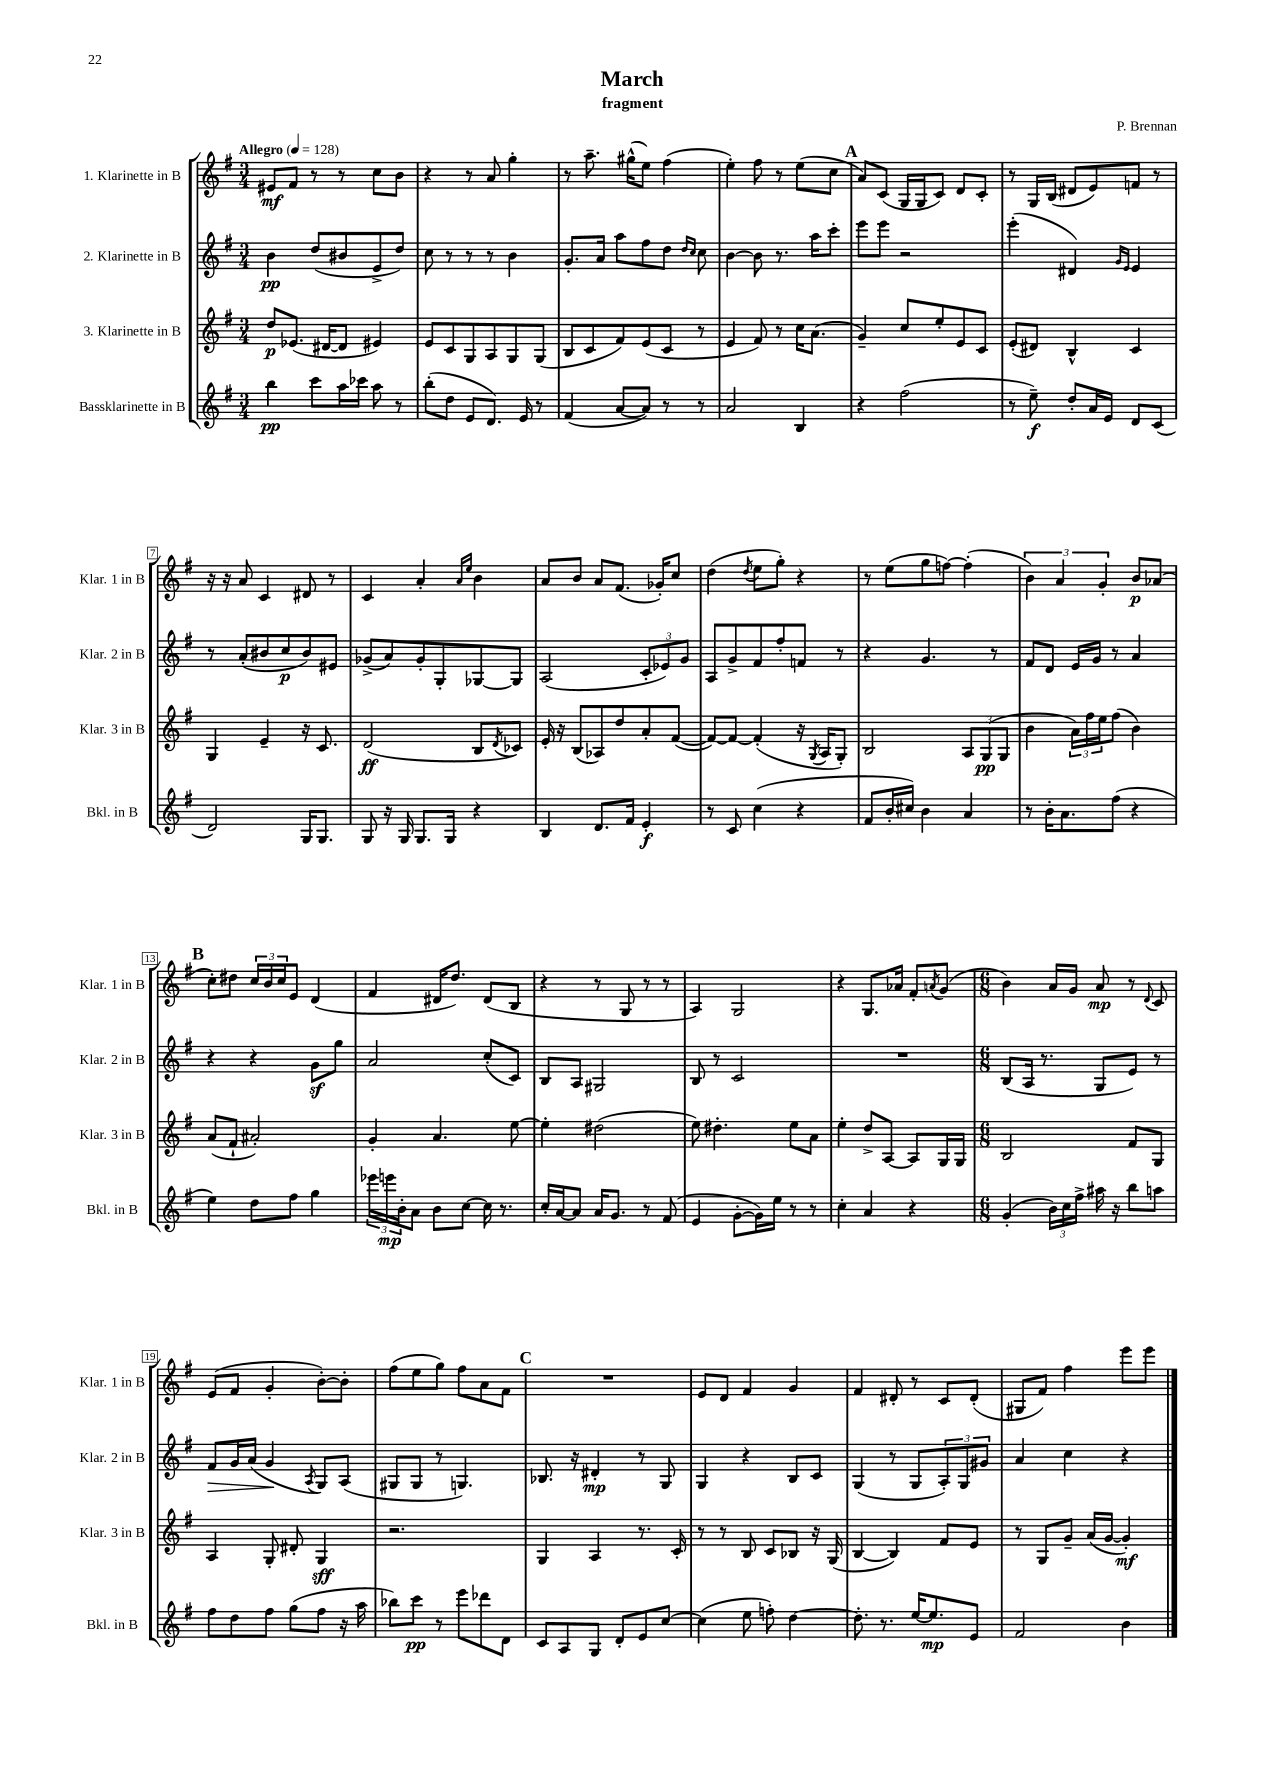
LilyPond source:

\header { title = "March" composer = "P. Brennan" subtitle = "fragment" }
<<
\new StaffGroup <<
\new Staff = "s0" \with { instrumentName = "1. Klarinette in B" shortInstrumentName = "Klar. 1 in B" } {
    \clef treble \key g \major \numericTimeSignature \time 3/4 \tempo "Allegro" 4 = 128
    eis'8\mf fis'8 r8 r8 c''8 b'8 |
    r4 r8 a'8 g''4-. |
    r8 a''8.-- gis''16-^( e''8) fis''4( |
    e''4-.) fis''8 r8 e''8( c''8 |
    \mark \markup { \bold "A" } a'8) c'8( g16 g16 c'8) d'8 c'8-. |
    r8 g16 b16( dis'8 e'8) f'8 r8 |
    r16 r16 a'8 c'4 dis'8 r8 |
    c'4 a'4-. \grace { a'16 e''16 } b'4 |
    a'8 b'8 a'8 fis'8.( ges'16-.) c''8 |
    d''4( \acciaccatura { d''8 } e''8 g''8-.) r4 |
    r8 e''8( g''8 f''8~) f''4-.( |
    \tuplet 3/2 { b'4) a'4 g'4-. } b'8\p aes'8( |
    \mark \markup { \bold "B" } c''8-.) dis''8 \tuplet 3/2 { c''16 b'16 c''16 } e'8 d'4( |
    fis'4 dis'16 d''8.) dis'8( b8 |
    r4 r8 g8 r8 r8 |
    a4) g2 |
    r4 g8. aes'16 fis'8-. \acciaccatura { a'8 } g'8( |
    \numericTimeSignature \time 6/8 b'4) a'16 g'16 a'8\mp r8 \appoggiatura { d'8 } c'8 |
    e'8( fis'8 g'4-. b'8~-.) b'8-. |
    fis''8( e''8 g''8) fis''8 a'8 fis'8 |
    \mark \markup { \bold "C" } R2. |
    e'8 d'8 fis'4 g'4 |
    fis'4 dis'8-. r8 c'8 dis'8-.( |
    gis8 fis'8) fis''4 e'''8 e'''8 \bar "|." |
}
\new Staff = "s1" \with { instrumentName = "2. Klarinette in B" shortInstrumentName = "Klar. 2 in B" } {
    \clef treble \key g \major \numericTimeSignature \time 3/4
    b'4\pp d''8( bis'8 e'8-> d''8) |
    c''8 r8 r8 r8 b'4 |
    g'8.-. a'16 a''8 fis''8 d''8 \grace { d''16 c''16 } c''8 |
    b'4~ b'8 r8. a''16 c'''8-. |
    \mark \markup { \bold "A" } e'''8 e'''8 r2 |
    e'''4-.( dis'4) \grace { g'16 e'16 } e'4 |
    r8 a'8-.( bis'8 c''8\p bis'8) eis'8 |
    ges'8->( a'8) ges'8-. g8-. ges8~ ges8 |
    a2( \tuplet 3/2 { c'8-. ees'8) g'8 } |
    a8 g'8-> fis'8 fis''8-. f'8 r8 |
    r4 g'4. r8 |
    fis'8 d'8 e'16 g'16 r8 a'4 |
    \mark \markup { \bold "B" } r4 r4 g'8\sf g''8 |
    a'2 c''8-.( c'8) |
    b8 a8 gis2 |
    b8 r8 c'2 |
    R2. |
    \numericTimeSignature \time 6/8 b8( a16 r8. g8 e'8) r8 |
    fis'8\> g'16 a'16( g'4\! \acciaccatura { a8 } g8) a8( |
    gis8 gis8 r8 g4.) |
    \mark \markup { \bold "C" } bes8. r16 dis'4-.\mp r8 g8 |
    g4 r4 b8 c'8 |
    g4( r8 g8 \tuplet 3/2 { a8-.) g8 gis'8 } |
    a'4 c''4 r4 \bar "|." |
}
\new Staff = "s2" \with { instrumentName = "3. Klarinette in B" shortInstrumentName = "Klar. 3 in B" } {
    \clef treble \key g \major \numericTimeSignature \time 3/4
    d''8\p ees'8.( dis'16~ dis'8 eis'4) |
    e'8 c'8 g8 a8 g8 g8( |
    b8 c'8 fis'8) e'8( c'8 r8 |
    e'4 fis'8) r8 c''16 a'8.( |
    \mark \markup { \bold "A" } g'4--) c''8 e''8-. e'8 c'8 |
    e'8-.( dis'8) b4-^ c'4 |
    g4 e'4-- r16 c'8. |
    d'2\ff( b8 \acciaccatura { d'8 } ces'8) |
    e'16-. r16 b8( aes8) d''8 a'8-. fis'8~( |
    fis'8~) fis'8~ fis'4-.( r16 \acciaccatura { g8 } a16 g8-.) |
    b2 \tuplet 3/2 { a8 g8\pp( g8 } |
    b'4 \tuplet 3/2 { a'16) fis''16 e''16 } fis''8( b'4) |
    \mark \markup { \bold "B" } a'8( fis'8-! ais'2-.) |
    g'4-. a'4. e''8~ |
    e''4-. dis''2( |
    e''8) dis''4.-. e''8 a'8 |
    e''4-. d''8-> a8~ a8 g16 g16 |
    \numericTimeSignature \time 6/8 b2 fis'8 g8 |
    a4 g8-. dis'8-. g4\sff |
    r2. |
    \mark \markup { \bold "C" } g4 a4 r8. c'16-. |
    r8 r8 b8 c'8 bes8 r16 g16( |
    b4~ b4) fis'8 e'8 |
    r8 g8 g'8-- a'16( g'16~ g'4-.\mf) \bar "|." |
}
\new Staff = "s3" \with { instrumentName = "Bassklarinette in B" shortInstrumentName = "Bkl. in B" } {
    \clef treble \key g \major \numericTimeSignature \time 3/4
    b''4\pp c'''8 a''16 ces'''16 a''8 r8 |
    b''8-.( d''8 e'8 d'8.) e'16 r8 |
    fis'4( a'8~ a'8) r8 r8 |
    a'2 b4 |
    \mark \markup { \bold "A" } r4 fis''2( |
    r8 e''8--\f) d''8-. a'16 e'16 d'8 c'8( |
    d'2) g16 g8. |
    g8 r16 g16 g8. g16 r4 |
    b4 d'8. fis'16 e'4-.\f |
    r8 c'8 c''4( r4 |
    fis'8 b'16-. cis''16) b'4 a'4 |
    r8 b'16-. a'8. fis''8( r4 |
    \mark \markup { \bold "B" } e''4) d''8 fis''8 g''4 |
    \tuplet 3/2 { ees'''16 e'''16\mp b'16-. } a'8 b'8 c''8~ c''16 r8. |
    c''16-. a'16~ a'8 a'16 g'8. r8 fis'8( |
    e'4 g'8~-. g'16) e''16 r8 r8 |
    c''4-. a'4 r4 |
    \numericTimeSignature \time 6/8 g'4-.( \tuplet 3/2 { b'16) c''16 fis''16-> } ais''16 r16 b''8 a''8 |
    fis''8 d''8 fis''8 g''8( fis''8 r16 a''16 |
    bes''8) c'''8\pp r8 e'''8 des'''8 d'8 |
    \mark \markup { \bold "C" } c'8 a8 g8 d'8-. e'8 c''8~ |
    c''4( e''8 f''8-.) d''4~ |
    d''8.-. r8. e''16~ e''8.\mp e'8 |
    fis'2 b'4 \bar "|." |
}
>>
>>
\layout { \context { \Score \override BarNumber.stencil = #(make-stencil-boxer 0.1 0.3 ly:text-interface::print) } }
